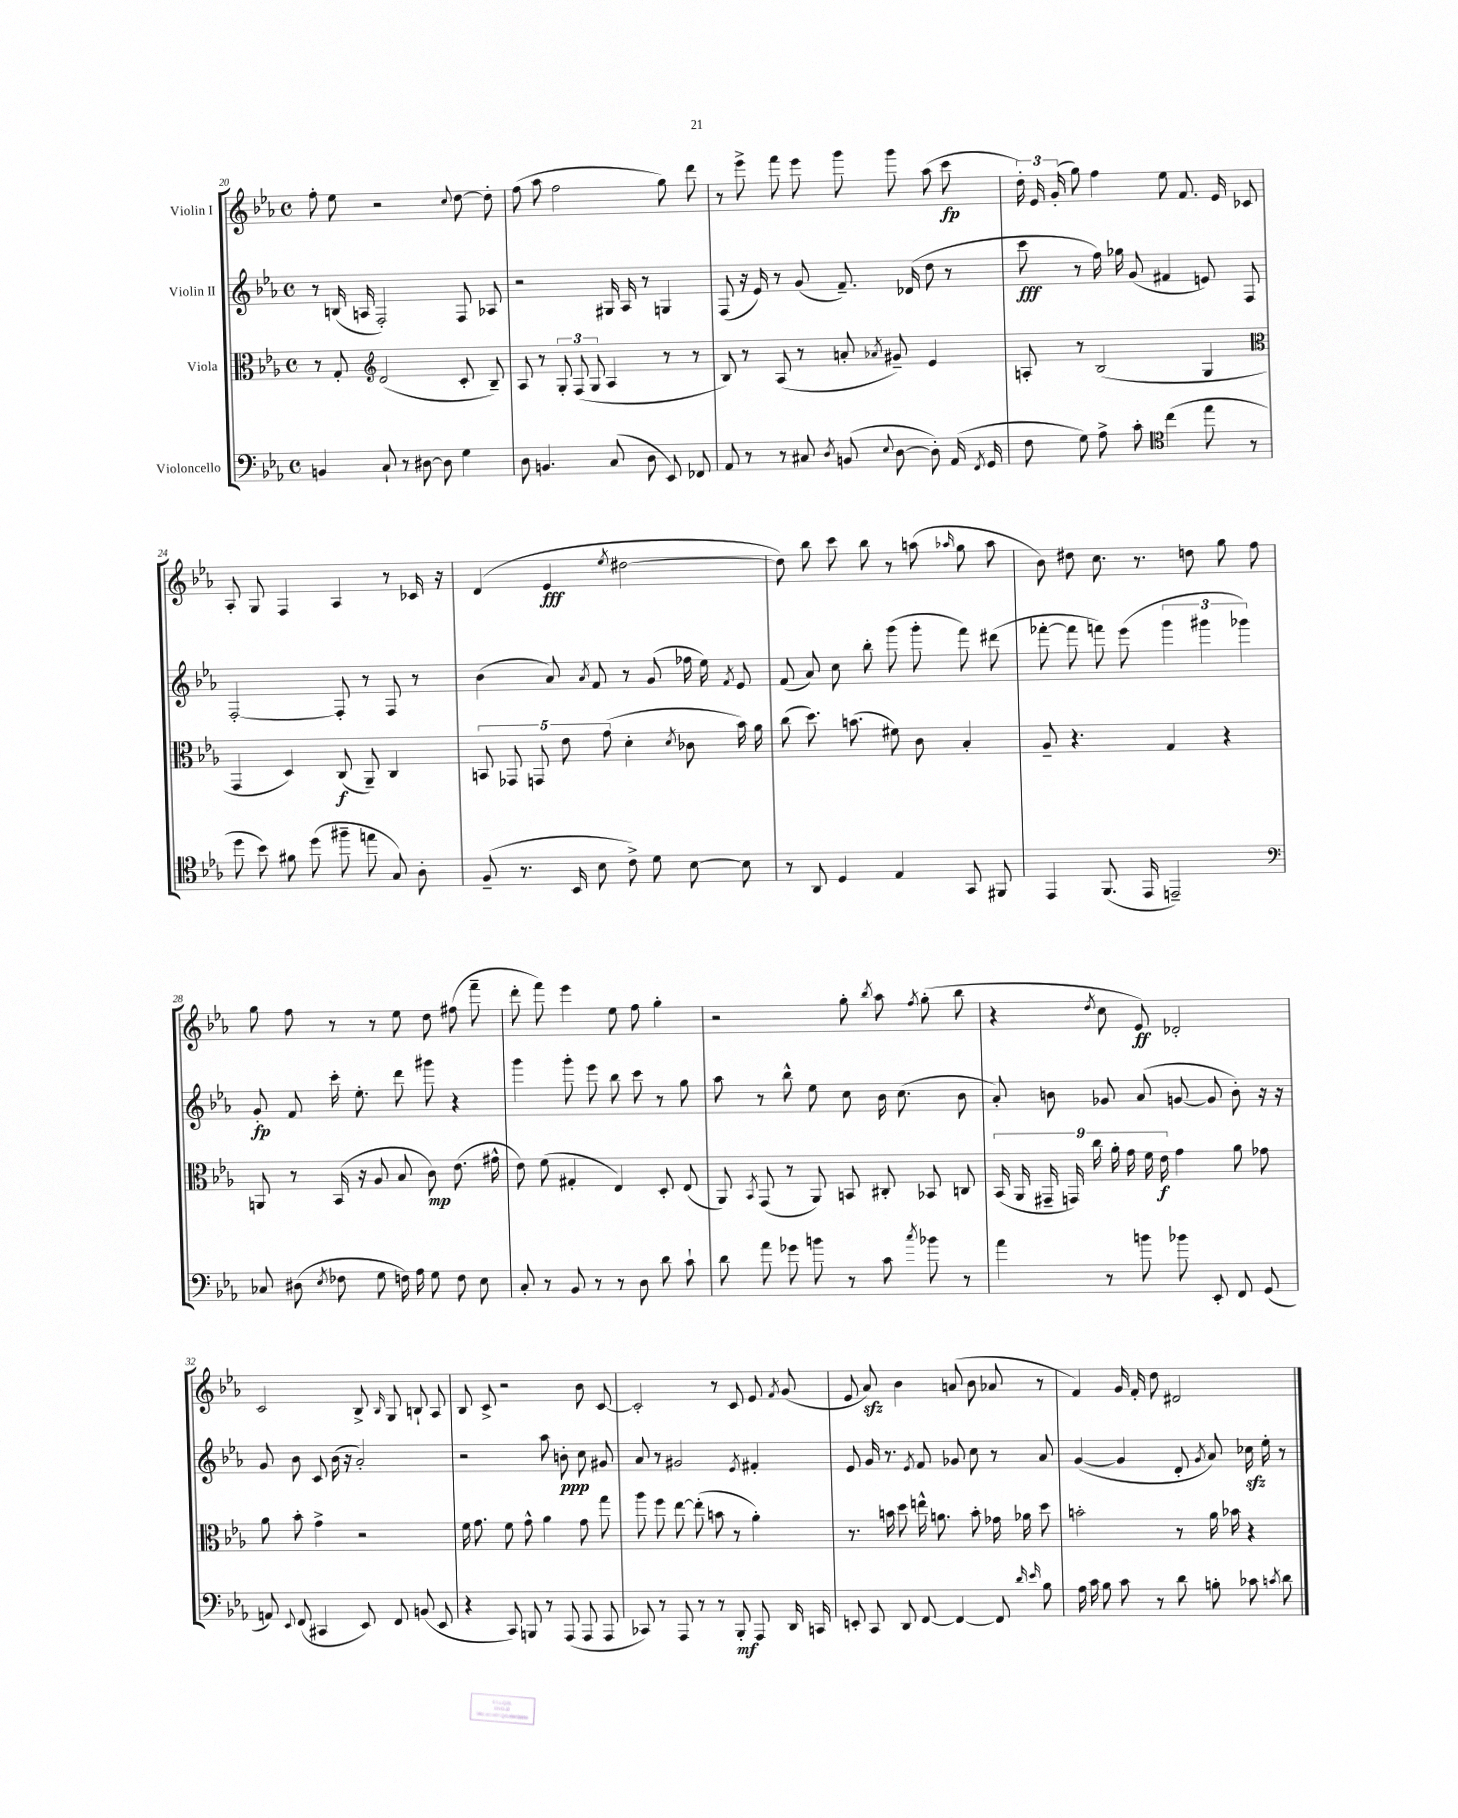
<<
\new StaffGroup <<
\new Staff = "s0" \with { instrumentName = "Violin I" } {
    \clef treble \key ees \major \defaultTimeSignature \time 4/4
    \autoBeamOff f''8-. ees''8 r2 \appoggiatura { c''8 } d''8~ d''8-. |
    f''8( aes''8 f''2 g''8) d'''8 |
    r8 ees'''8-> f'''8 ees'''8 g'''8 g'''8 aes''8( c'''8\fp |
    \tuplet 3/2 { d''16-.) ees'16 g'16-.( } g''8) f''4 ees''8 f'8. ees'16 ces'8 |
    aes8-. g8 f4 aes4 r8 ces'16 r16 |
    d'4( ees'4\fff \acciaccatura { ees''8 } dis''2~ |
    dis''8) bes''8 c'''8 bes''8 r8 a''8( \grace { aes''16 } g''8 aes''8 |
    bes'8) dis''8 c''8. r8. d''8 g''8 f''8 |
    g''8 f''8 r8 r8 ees''8 d''8 fis''8( f'''8-- |
    d'''8-. f'''8) ees'''4 ees''8 f''8 g''4-. |
    r2 g''8-. \acciaccatura { bes''8 } aes''8 \acciaccatura { f''8 } g''8-.( bes''8 |
    r4 \acciaccatura { d''8 } c''8 ees'8\ff) des'2-. |
    c'2 bes8-> \grace { bes16 } g8 b8-! aes8 |
    bes8 c'8-> r2 bes'8 c'8~ |
    c'2-. r8 c'8 ees'8 \acciaccatura { f'8 } g'8( |
    ees'8 aes'8\sfz) bes'4 a'8( bes'8 aes'8 r8 |
    f'4) g'16 f'16-. d''8 dis'2 \bar "|." |
}
\new Staff = "s1" \with { instrumentName = "Violin II" } {
    \clef treble \key ees \major \defaultTimeSignature \time 4/4
    \autoBeamOff r8 b16( a16 f2-.) f8 aes8 |
    r2 gis16 aes16 r8 g4 |
    f8( r16 ees'16) r8 g'8( f'8.--) des'16( d''8 r8 |
    c'''8\fff r8 f''16) ges''16 g'8( fis'4 e'8) f8 |
    f2~-. f8-. r8 f8 r8 |
    bes'4( aes'8) \acciaccatura { aes'8 } f'8 r8 g'8( fes''16 ees''16) \acciaccatura { f'8 } ees'8 |
    f'8( aes'8) c''8 bes''8-. g'''8( g'''8-. f'''8) dis'''8( |
    fes'''8~-. fes'''8 f'''8) ees'''8( \tuplet 3/2 { g'''4 gis'''4 ges'''4) } |
    g'8-.\fp f'8 c'''16-. ees''8.-. d'''8 gis'''8 r4 |
    g'''4 g'''8-. ees'''8 bes''8 c'''8 r8 g''8 |
    aes''8 r8 bes''8-^ ees''8 c''8 bes'16 c''8.( bes'8 |
    aes'8-.) b'8 ges'8 aes'8( g'8~ g'8 b'8-.) r16 r16 |
    g'8 bes'8 c'8 bes'16( r16 aes'2-.) |
    r2 aes''8 b'8-.\ppp c''8 gis'8 |
    aes'8 r8 gis'2 \acciaccatura { ees'8 } fis'4-. |
    ees'8 g'16 r8. \acciaccatura { ees'8 } f'8 ges'8 c''8 r8 aes'8 |
    g'4~( g'4 d'8-. \acciaccatura { g'8 } aes'8) ces''16\sfz ees''16-. r8 \bar "|." |
}
\new Staff = "s2" \with { instrumentName = "Viola" } {
    \clef alto \key ees \major \defaultTimeSignature \time 4/4
    \autoBeamOff r8 g8-. \clef treble d'2( c'8-. bes8--) |
    aes8 r8 \tuplet 3/2 { g8-. f8( g8 } aes4 r8 r8 |
    bes8) r8 aes8( r8 a'8-. \acciaccatura { aes'8 } gis'8--) ees'4 |
    a8-. r8 bes2( g4 |
    \clef alto g,4 d4) c8\f( aes,8--) c4 |
    \tuplet 5/4 { b,8 ges,8 g,8 ees'8 g'8( } d'4-. \acciaccatura { d'8 } ces'8 bes'16) aes'16 |
    c''8( d''8.) b'8.( fis'8) c'8 bes4-. |
    aes8-- r4. g4 r4 |
    a,8 r8 bes,16( r16 aes8 bes8 c'8\mp) ees'8.( gis'16-^ |
    ees'8) f'8( gis4-. ees4) d8-. ees8( |
    aes,8) \acciaccatura { bes,8 } g,8( r8 aes,8) b,8 cis8-. bes,8 c8 |
    \tuplet 9/8 { bes,16( aes,16 gis,16-- g,16) c''16 aes'16-. g'16 f'16 ees'16\f } g'4 aes'8 ges'8 |
    aes'8 bes'8-. g'4-> r2 |
    f'16 g'8. f'8 g'8-^ aes'4 g'8 g''8 |
    aes''8 f''8 ees''8~ ees''8-.( b'8 r8 aes'4-.) |
    r8. b'16 d''8 e''16-^ a'8. b'8-. ges'16 aes'16 d''8 |
    b'2-. r8 aes'16 bes'16 r4 \bar "|." |
}
\new Staff = "s3" \with { instrumentName = "Violoncello" } {
    \clef bass \key ees \major \defaultTimeSignature \time 4/4
    \autoBeamOff b,4 c8-! r8 dis8~ dis8 g4 |
    d8 b,4. c8( d8 ees,8) fes,8 |
    aes,8 r8 r8 cis8 \acciaccatura { d8 } b,8( \appoggiatura { ees8 } d8~ d8-.) aes,16( \acciaccatura { f,8 } g,16 |
    f8 g8) aes8-> c'8-. \clef tenor c''4( ees''8 r8 |
    d''8 bes'8) fis'8 d''8( fis''8-- e''8 g8) aes8-. |
    f8--( r8. bes,16 bes8 c'8->) d'8 bes8~ bes8 |
    r8 aes,8 d4 ees4 g,8 fis,8 |
    ees,4 f,8.( ees,16 e,2--) |
    \clef bass ces8 dis8( \acciaccatura { ees8 } fes8 g8 f16) aes16 g8 f8 ees8 |
    c8-. r8 bes,8 r8 r8 d8 d'8 c'8-! |
    d'8 aes'8 ges'8 b'8 r8 c'8 \acciaccatura { c''8 } bes'8 r8 |
    aes'4 r8 b'8 bes'8 ees,8-. f,8 g,8( |
    a,8) \appoggiatura { ees,8 } f,8( cis,4 ees,8) f,8 b,8( ees,8 |
    r4 c,8) b,,8 r8 aes,,8( aes,,8 aes,,8 |
    ces,8) r8 aes,,8 r8 r8 bes,,8-.\mf aes,,8 d,16 c,16 |
    e,8-. c,8 d,8 f,8~ f,4~ f,8 \grace { d'16 ees'16 } bes8 |
    aes16 c'16 bes8 c'8 r8 d'8 b8-. ces'8 \acciaccatura { c'8 } d'8 \bar "|." |
}
>>
>>
\layout { \context { \Score currentBarNumber = #20 } }
